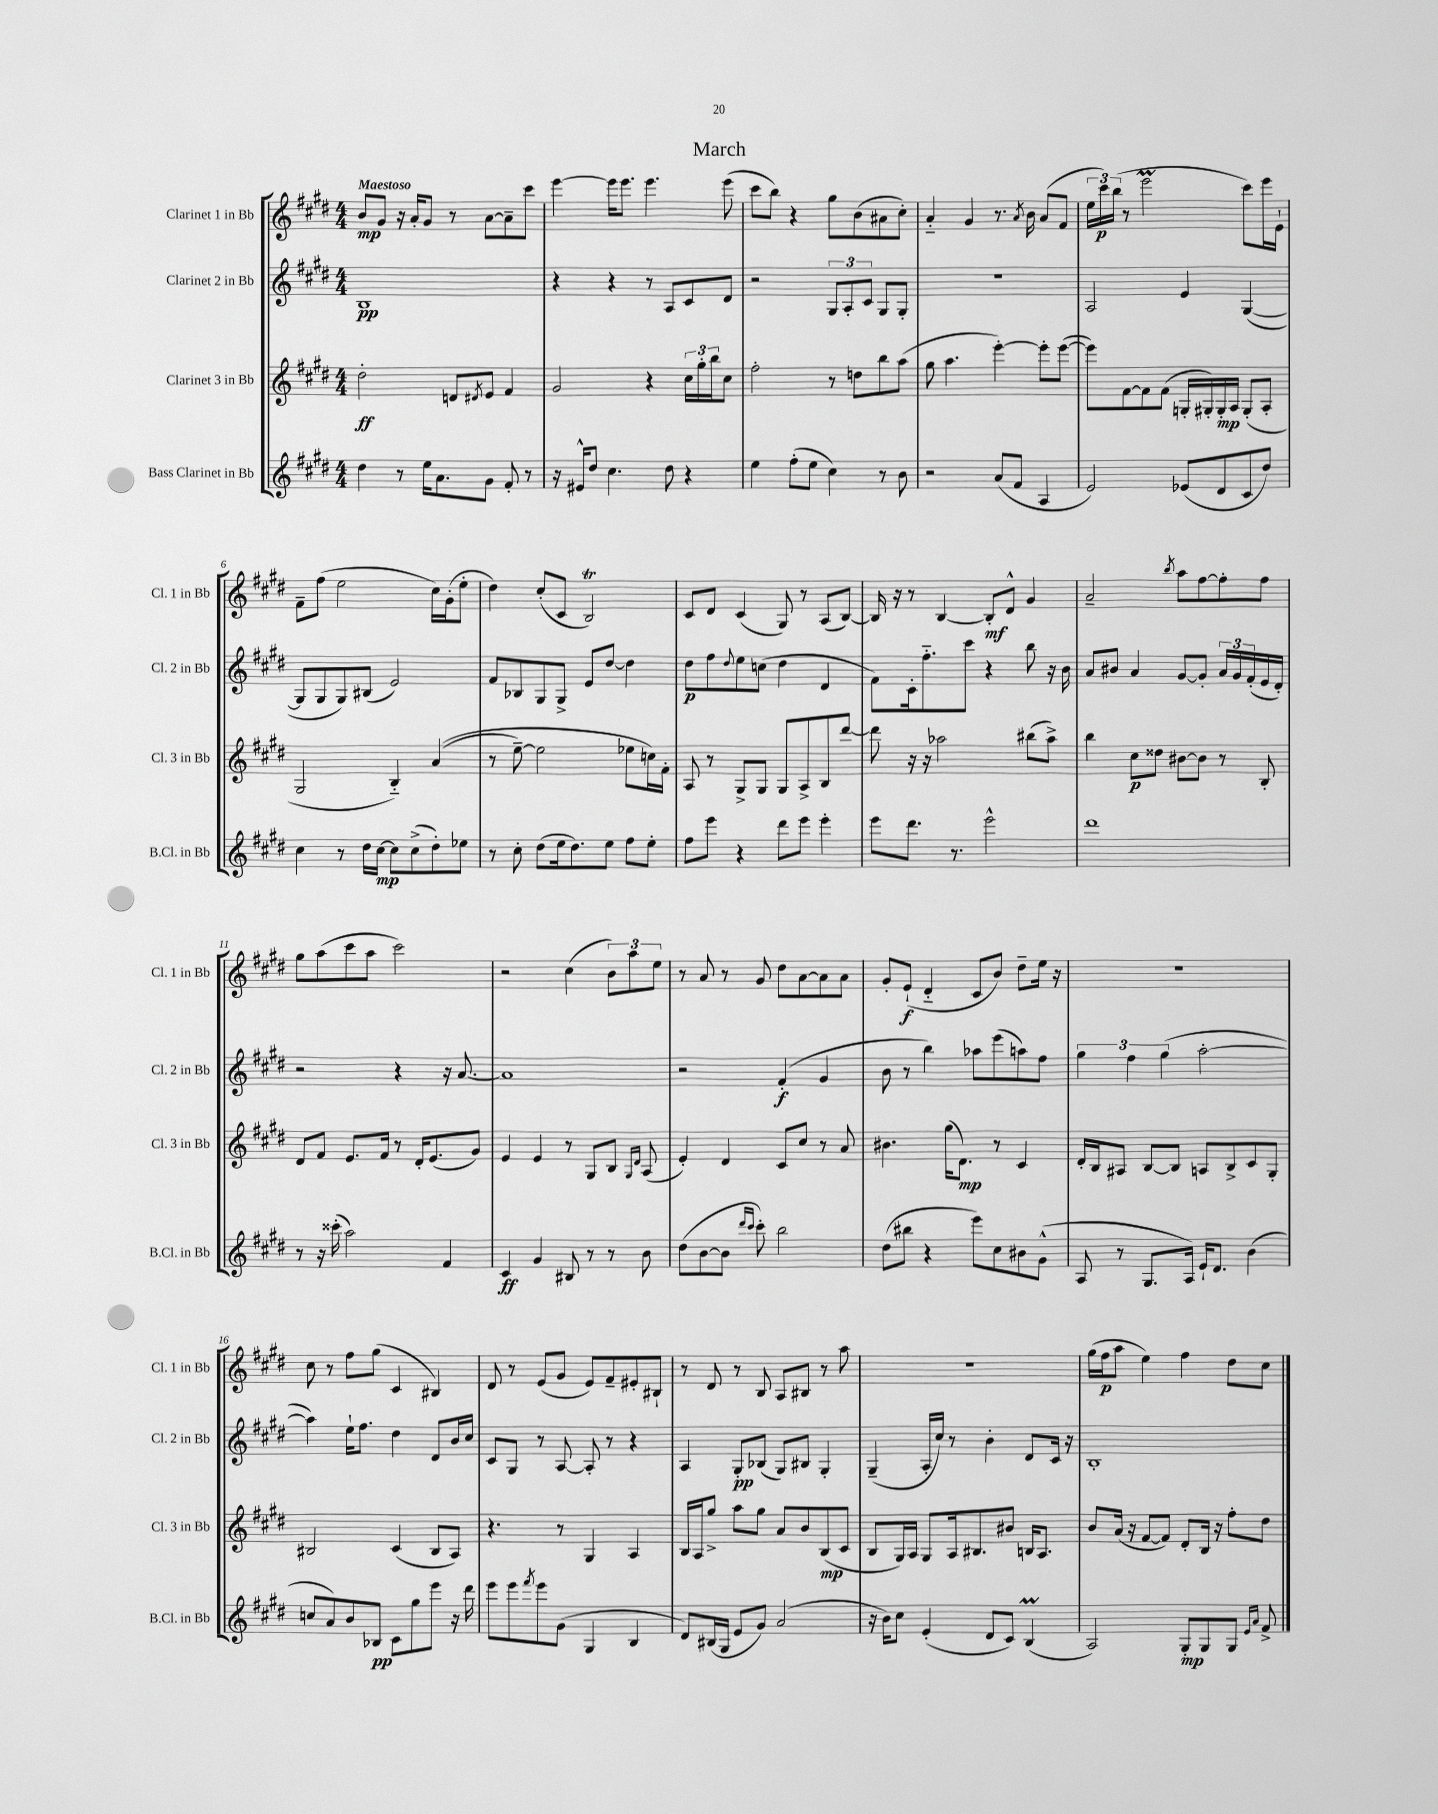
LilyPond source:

\header { title = "March" }
<<
\new StaffGroup <<
\new Staff = "s0" \with { instrumentName = "Clarinet 1 in Bb" shortInstrumentName = "Cl. 1 in Bb" } {
    \clef treble \key e \major \numericTimeSignature \time 4/4 \tempo "Maestoso"
    b'8\mp gis'8 r16 a'16-. gis'8 r8 a'8~ a'8-- cis'''8 |
    e'''4~ e'''16 e'''8. e'''4. e'''8( |
    cis'''8 b''8) r4 gis''8 b'8( ais'8 cis''8-.) |
    a'4-_ gis'4 r8. \acciaccatura { a'8 } b'16 a'8( fis'8 |
    \tuplet 3/2 { e''16 cis'''16\p) b''16( } r8 e'''2\prall cis'''8) e'''16 e'16-! |
    fis'8-- fis''8( e''2 cis''16) gis'16-.( e''8-. |
    dis''4) cis''8-.( cis'8 b2\trill) |
    cis'8 dis'8 cis'4( gis8) r8 a8( b8~) |
    b16 r16 r8 b4~ b8-.\mf dis'8-^ gis'4 |
    a'2-- \acciaccatura { b''8 } a''8 fis''8~ fis''8-. fis''8 |
    gis''8 a''8( cis'''8 a''8 cis'''2) |
    r2 cis''4( \tuplet 3/2 { b'8) a''8 e''8 } |
    r8 a'8 r8 gis'8 dis''8 a'8~ a'8 a'8 |
    gis'8-. e'8-!\f( dis'4-_ cis'8 b'8) dis''8-- e''16 r16 |
    R1 |
    cis''8 r8 fis''8 gis''8( cis'4 bis4) |
    dis'8 r8 e'8( gis'8 e'8) fis'8-- eis'8-. bis8-! |
    r8 dis'8 r8 b8 a8 bis8 r8 a''8 |
    R1 |
    gis''16( fis''16\p a''8 e''4) fis''4 dis''8 cis''8 \bar "|." |
}
\new Staff = "s1" \with { instrumentName = "Clarinet 2 in Bb" shortInstrumentName = "Cl. 2 in Bb" } {
    \clef treble \key e \major \numericTimeSignature \time 4/4
    b1\pp |
    r4 r4 r8 a8 cis'8 dis'8 |
    r2 \tuplet 3/2 { gis8 a8-. cis'8 } gis8 gis8-. |
    R1 |
    a2 e'4 gis4~( |
    gis8 gis8 gis8) bis8( e'2) |
    fis'8 bes8 gis8 gis8-> e'8 dis''8~ dis''4 |
    dis''8\p fis''8 \appoggiatura { dis''8 } e''8 c''8( dis''4 dis'4 |
    fis'8) cis'16-. fis''8.-_ cis'''8 r4 b''8 r16 b'16 |
    a'8 bis'8 a'4 gis'8~ gis'8-. \tuplet 3/2 { a'16 gis'16 fis'16-.( } e'16 dis'16-.) |
    r2 r4 r16 a'8.~ |
    a'1 |
    r2 fis'4-.\f( gis'4 |
    b'8 r8 b''4) aes''8 e'''8( a''8) fis''8 |
    \tuplet 3/2 { gis''4 fis''4 gis''4( } a''2~-. |
    a''4) e''16-! fis''8. dis''4 dis'8 b'16 cis''16 |
    cis'8 gis8 r8 a8~ a8-. r8 r4 |
    a4 gis8-.\pp bes8( gis8) bis8 gis4-. |
    gis4--( a16-. cis''16) r8 b'4-. dis'8 cis'16 r16 |
    b1-. \bar "|." |
}
\new Staff = "s2" \with { instrumentName = "Clarinet 3 in Bb" shortInstrumentName = "Cl. 3 in Bb" } {
    \clef treble \key e \major \numericTimeSignature \time 4/4
    dis''2-.\ff d'8 \acciaccatura { dis'8 } e'8 fis'4 |
    gis'2 r4 \tuplet 3/2 { cis''16 gis''16-. b''16 } cis''8 |
    fis''2-. r8 d''8 b''8 a''8( |
    gis''8 a''4. e'''4~-.) e'''8-. e'''8~( |
    e'''8) fis'8~ fis'8 fis'8( g16-. gis16-.) gis16-.\mp a16 gis8-.( a8-. |
    gis2 b4-_) a'4(\( |
    r8 e''8~--) e''2 ees''8 c''16\) fis'16-. |
    a8 r8 gis8-> gis8 gis8 a8-> b8 dis'''8~ |
    dis'''8 r16 r16 aes''2 bis''8( aes''8->) |
    b''4 cis''8\p disis''8 bis'8~ bis'8 r8 b8-. |
    dis'8 fis'8 e'8. fis'16 r8 dis'16-. e'8.( gis'8) |
    e'4 e'4 r8 gis8 b8 \grace { gis16 dis'16 } a8( |
    e'4-.) dis'4 cis'8 cis''8 r8 a'8 |
    bis'4. gis''16( dis'8.\mp) r8 cis'4 |
    dis'16-. b16 ais8 b8~ b8 a8 b8-> cis'8 gis8-. |
    bis2 cis'4( bis8 a8) |
    r4. r8 gis4 a4 |
    b16 a16 gis''8-> a''8 gis''8 a'8 b'8 b8\mp( cis'8 |
    b8 gis16) a16 gis8 a16 bis8. bis'8 b16 a8. |
    b'8 a'16( r16 fis'8~ fis'8) dis'8-. b16 r16 fis''8-. dis''8 \bar "|." |
}
\new Staff = "s3" \with { instrumentName = "Bass Clarinet in Bb" shortInstrumentName = "B.Cl. in Bb" } {
    \clef treble \key e \major \numericTimeSignature \time 4/4
    dis''4 r8 e''16 a'8. gis'8 fis'8-. r8 |
    r16 eis'16-^ dis''8 cis''4. dis''8 r4 |
    e''4 fis''8-.( e''8 cis''4) r8 b'8 |
    r2 a'8( fis'8 a4 |
    e'2) ees'8( dis'8 cis'8 dis''8) |
    cis''4 r8 dis''16 cis''16~\mp cis''8 cis''8->( dis''8-.) ees''8 |
    r8 cis''8-. dis''8( e''16 dis''8.) e''8 fis''8 e''8-. |
    fis''8 e'''8 r4 dis'''8 e'''8 e'''4-. |
    e'''8 dis'''8. r8. e'''2-^ |
    dis'''1 |
    r8 r16 cisis'''16-.( a''2) fis'4 |
    cis'4\ff gis'4 bis8 r8 r8 b'8 |
    dis''8( b'8~ b'8 \grace { dis'''16 cis'''16 } cis'''8-.) b''2 |
    dis''8( bis''8 r4 e'''8) cis''8 bis'8 gis'8-^( |
    a8 r8 gis8. a16) e'16-! dis'8. b'4( |
    c''8 a'8) b'8 bes8\pp cis'8 gis''8 e'''8 r16 dis'''16 |
    e'''8 e'''8 \acciaccatura { fis'''8 } e'''8 gis'8( gis4 b4 |
    dis'8) bis16( gis16 e'8 gis'8) a'2( |
    r16 b'16) cis''8 e'4-.( dis'8 cis'8) b4\prall( |
    a2) gis8-.\mp gis8 gis8 \grace { e'16 a'16 } fis'8-> \bar "|." |
}
>>
>>
